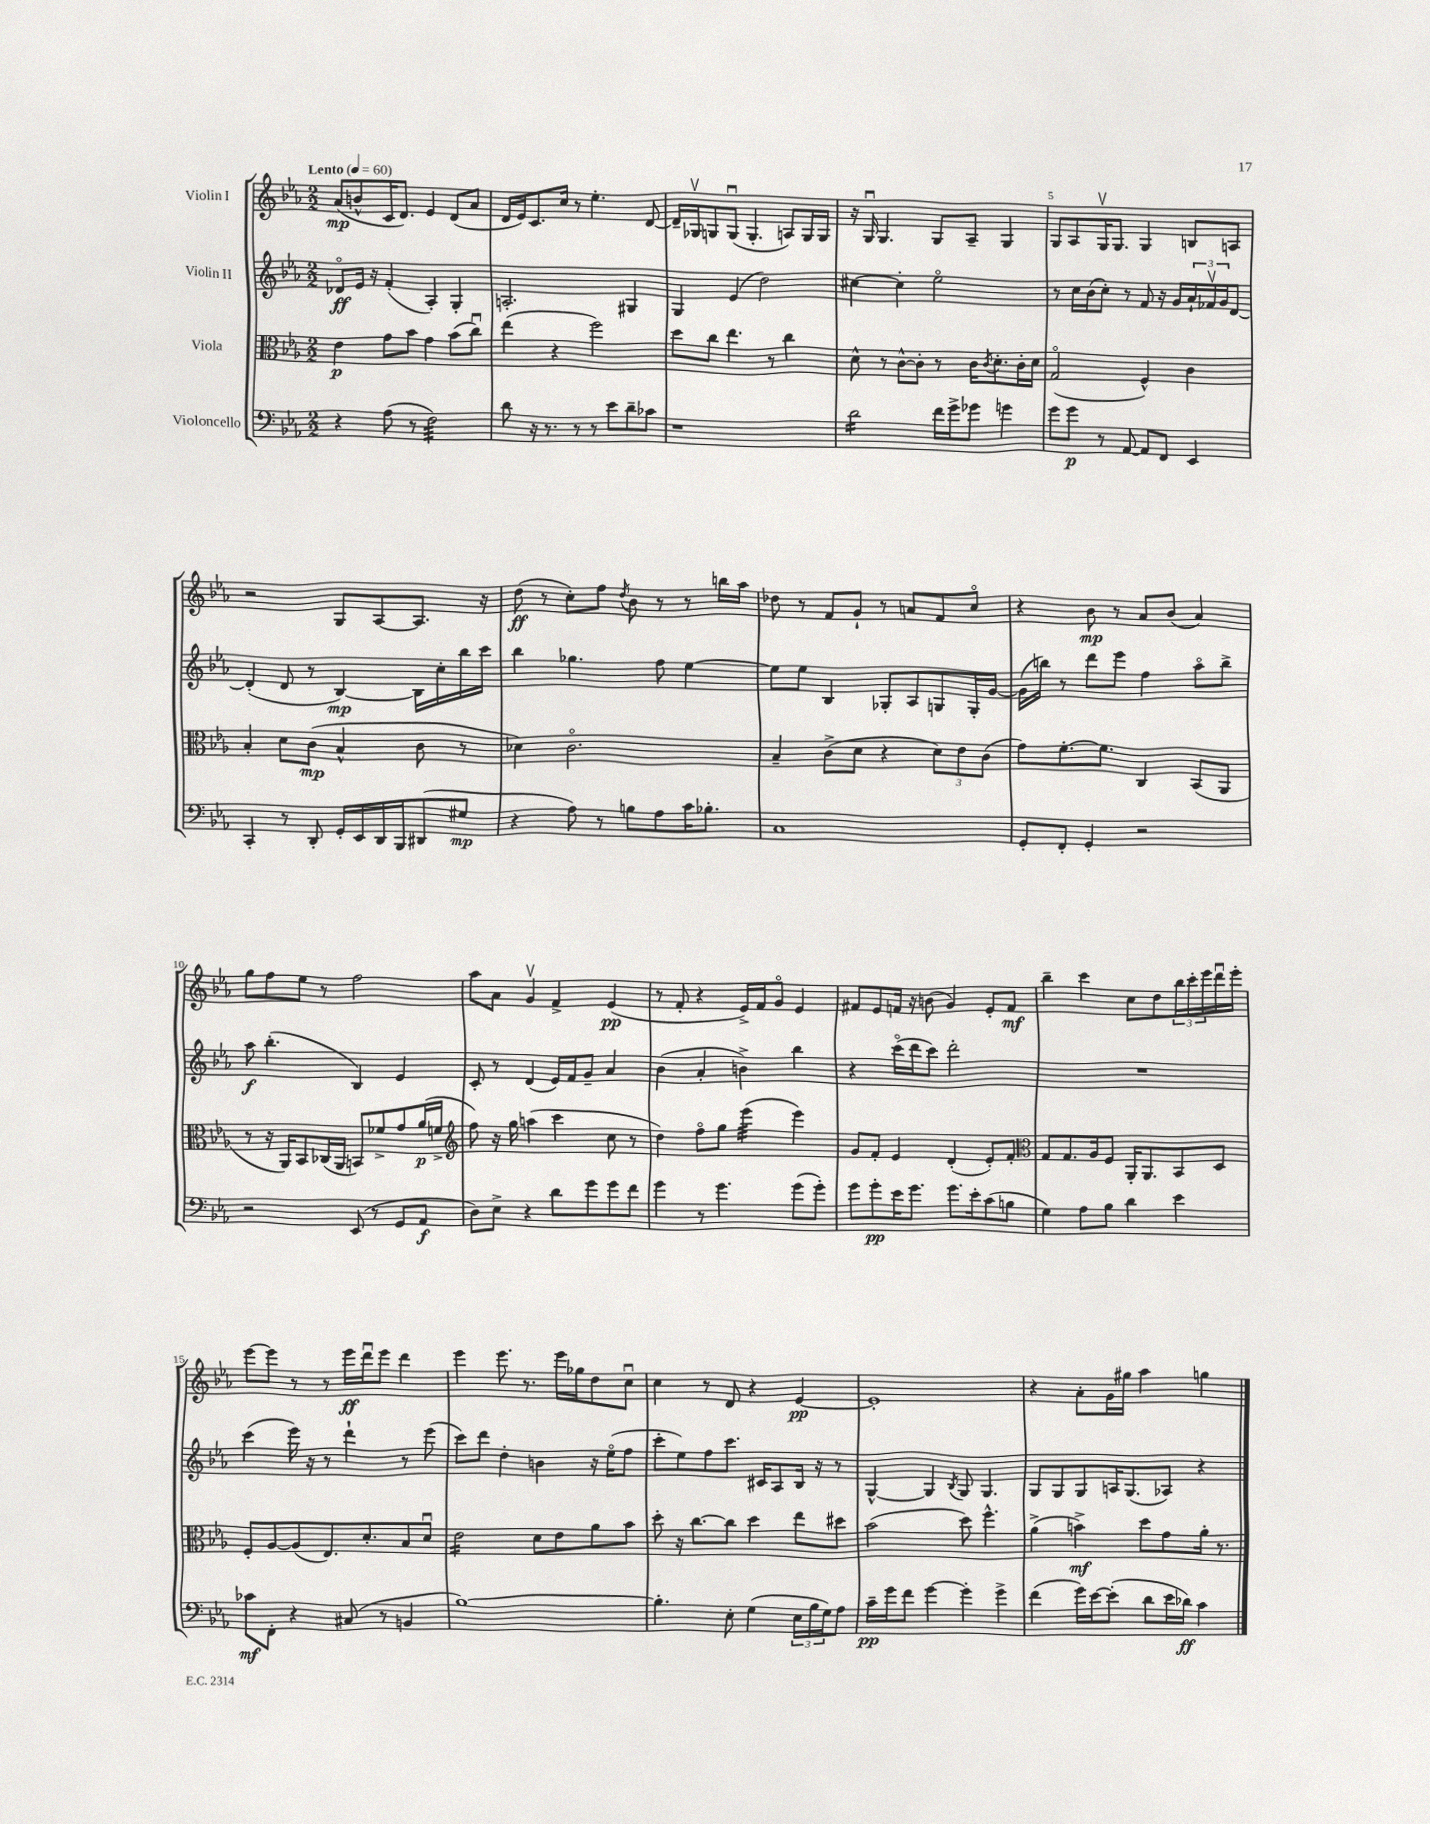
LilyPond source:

<<
\new StaffGroup <<
\new Staff = "s0" \with { instrumentName = "Violin I" } {
    \clef treble \key ees \major \numericTimeSignature \time 2/2 \tempo "Lento" 4 = 60
    aes'8\mp( b'8-^ c'16 d'8.) ees'4 d'8( aes'8 |
    d'16 ees'16) c'8. c''16 r8 ees''4.-. d'8~ |
    d'16-- ges16\upbow g8 g8\downbow( g4.-. a8) g16 g16 |
    r16 g16\downbow g4. g8 aes8-- g4 |
    g8 aes8 g16\upbow g8. g4 b8 a8 |
    r2 g8 aes8~ aes8. r16 |
    d''8\ff( r8 c''8-.) f''8 \acciaccatura { d''8 } bes'8 r8 r8 b''16 aes''16 |
    des''8 r8 f'8 g'8-! r8 a'8 f'8 c''8\flageolet |
    r4 bes'8\mp r8 aes'8 bes'8( aes'4) |
    g''8 f''8 ees''8 r8 f''2 |
    aes''8 aes'8 g'4\upbow f'4-> ees'4\pp( |
    r8 f'8-. r4 ees'16->) f'16 g'8\flageolet ees'4 |
    fis'8 ees'8 f'16 r16 b'8( g'4) ees'8-. f'8\mf |
    bes''4-- c'''4 c''8 d''8 \tuplet 3/2 { bes''16 c'''16-. ees'''16 } d'''16\downbow ees'''16-. |
    ees'''8~ ees'''8 r8 r8 ees'''16\ff d'''16\downbow ees'''8 d'''4 |
    ees'''4 ees'''8. r8. ees'''16 ges''16 d''8 c''8\downbow |
    c''4 r8 d'8 r4 ees'4~\pp |
    ees'1-. |
    r4 aes'8-. g'16 gis''16 aes''4 g''4 \bar "|." |
}
\new Staff = "s1" \with { instrumentName = "Violin II" } {
    \clef treble \key ees \major \numericTimeSignature \time 2/2
    des'8\flageolet\ff ees'16 r16 f'4-.( aes4-.) g4-. |
    a2.-. gis4 |
    g4 ees'4( d''2) |
    cis''4~ cis''4-. ees''2\flageolet |
    r8 c''16 bes'16( c''8-.) r8 f'8 r16 g'16 \tuplet 3/2 { aes'16-! fes'16\upbow g'16 } d'8~ |
    d'4-.( d'8 r8 bes4~\mp) bes16 c''16-. bes''16 c'''16 |
    bes''4 ges''4. f''8 ees''4~ |
    ees''8 ees''8 bes4 ges8-. aes8 g8 g16-. g'16~ |
    g'16( b''16) r8 d'''8 ees'''8 f''4 aes''8\flageolet b''8-> |
    aes''8\f bes''4.-.( bes4) ees'4 |
    c'8-. r8 d'4( ees'16) f'16 g'8-- aes'4 |
    bes'4( aes'4-. b'4->) bes''4 |
    r4 c'''16\flageolet( d'''16 c'''8) d'''2-. |
    R1 |
    c'''4( ees'''16) r16 r8 d'''4-! r8 ees'''8( |
    c'''8) d'''8 d''4-. b'4 r16 ees''16\flageolet( f''8 |
    c'''8-. ees''8) f''8 c'''8. cis'16 aes8 bes16 r16 r8 |
    g4~-^ g4 \acciaccatura { bes8 } g8 g4. |
    g8 g8 g8 a16 g8.( aes8) r4 \bar "|." |
}
\new Staff = "s2" \with { instrumentName = "Viola" } {
    \clef alto \key ees \major \numericTimeSignature \time 2/2
    ees'4\p g'8 bes'8 g'4 bes'8( c''8\downbow) |
    ees''4( r4 f''2) |
    d''8 c''8 ees''4. r8 c''4 |
    d'8-^ r8 c'8~-^ c'8-. r8 c'16 \acciaccatura { c'8 } d'8.-. c'16-. d'16 |
    g2\flageolet( f4-^) c'4 |
    bes4-. d'8 c'8\mp( bes4-^ c'8 r8 |
    des'4) c'2.\flageolet |
    bes4-- c'8->( d'8 r4 \tuplet 3/2 { d'8) ees'8 c'8( } |
    g'8) f'8.~-. f'8. c4 bes,8( aes,8 |
    r8 r16 aes,16) bes,8 ces16( aes,16 b,8) fes'8-> g'8 aes'16\p( f'16-> |
    \clef treble f''8) r16 g''16 a''4( c'''4 c''8 r8 |
    d''4) f''8\flageolet g''8 ees'''4:32( ees'''4) |
    g'8 f'8-. ees'4 d'4-.( ees'8-.) f'8-. |
    \clef alto g8 g8. aes16 f8 aes,16-. aes,8. bes,8 d8 |
    f8-. aes8~ aes8( ees8.) d'8.-. bes8 d'8\downbow |
    ees'2:16 d'8 ees'8 aes'8 bes'8 |
    d''8-. r16 c''8.~ c''8 d''4 ees''8 dis''8 |
    bes'2( d''8) f''4.-^ |
    aes'4->( b'4->\mf) d''8 g'8 aes'16-. r8. \bar "|." |
}
\new Staff = "s3" \with { instrumentName = "Violoncello" } {
    \clef bass \key ees \major \numericTimeSignature \time 2/2
    r4 aes8( r8 f2:32) |
    d'8 r16 r8. r8 r8 ees'8 d'8-- ces'8 |
    r1 |
    d'2:16 f'16 g'16-> ges'8 g'4 |
    g'8 g'8\p r8 aes,8~ aes,8 f,8 ees,4 |
    c,4-. r8 d,8-. g,16-. ees,16 d,16 bes,,16 dis,8( gis8\mp |
    r4 aes8) r8 b8 aes8 c'16 bes8.-. |
    c1 |
    g,8-. f,8-. g,4-. r2 |
    r2 ees,8( r8 g,8 aes,8\f |
    d8) ees8-> r4 d'8 g'8 g'8 f'8 |
    g'4 r8 g'4. g'8( g'8-.) |
    g'8 g'8-.\pp ees'16 g'8. g'8. ees'16-. c'8( b8 |
    g4) aes8 bes8 d'4 ees'4 |
    ces'8\mf f,8-. r4 cis8( r8 b,4 |
    bes1~) |
    bes4.-. ees8-. g4( \tuplet 3/2 { ees16 bes16 g16) } aes8 |
    c'16--\pp g'16 f'8 g'4~ g'4-. g'4-> |
    f'4( g'16) ees'16~ ees'8-.( d'8 ees'16 des'16\ff) c'4 \bar "|." |
}
>>
>>
\layout { \context { \Score \override BarNumber.break-visibility = ##(#f #t #t) barNumberVisibility = #(every-nth-bar-number-visible 5) } }
